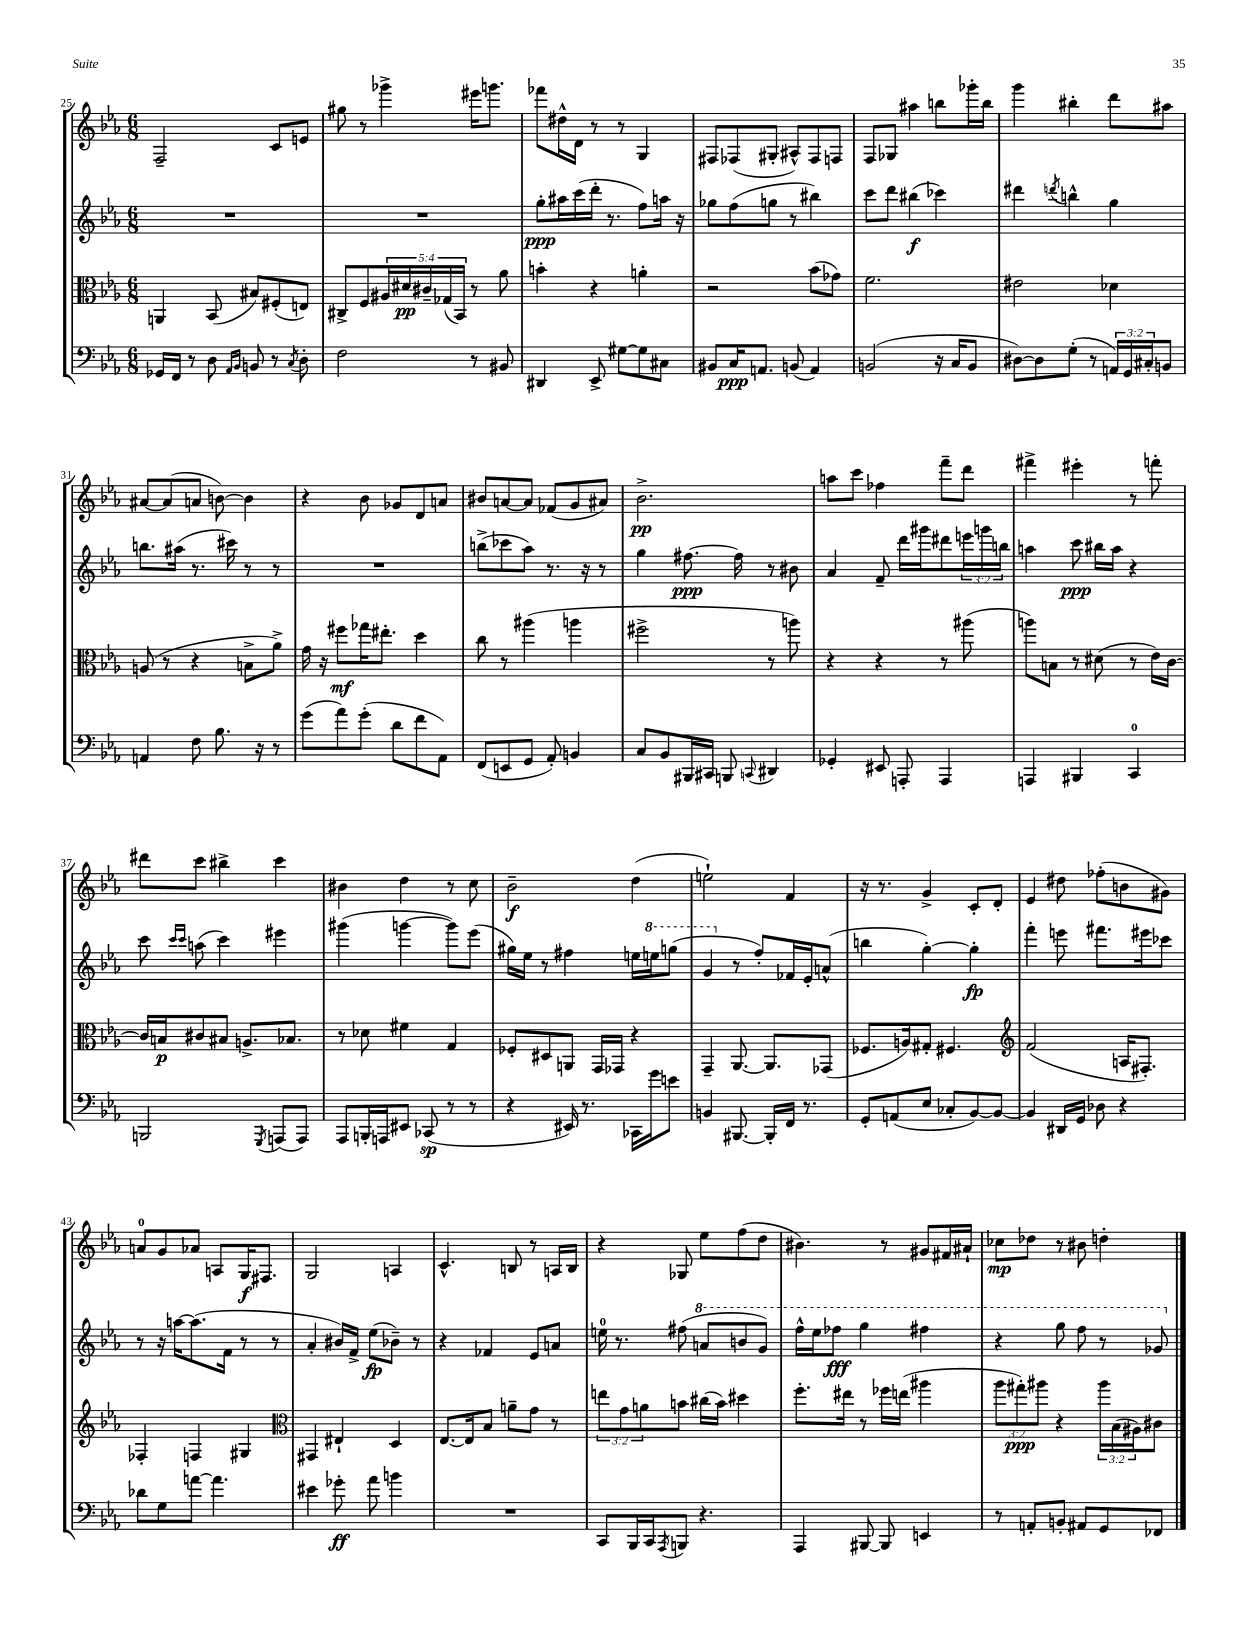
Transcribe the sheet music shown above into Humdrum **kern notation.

**kern	**kern	**kern	**kern
*staff4	*staff3	*staff2	*staff1
*clefF4	*clefC3	*clefG2	*clefG2
*k[b-e-a-]	*k[b-e-a-]	*k[b-e-a-]	*k[b-e-a-]
*M6/8	*M6/8	*M6/8	*M6/8
16GG-	4AA	2.r	2F~
16FF	.	.	.
8r	.	.	.
8D	(8BB-	.	.
16qqAA-	.	.	.
16qqBB-	.	.	.
8BB	8B#)	.	.
8r	(8F#'	.	8c
8qC	.	.	.
8D'	8E)	.	8e
=	=	=	=
2F	8C#^	2.r	8gg#
.	8F	.	8r
.	20A#	.	4ggg-^
.	20d#	.	.
.	20c#~	.	.
.	(20G-	.	.
.	20BB-)	.	.
8r	8r	.	16eee#
.	.	.	8.ggg
8BB#	8a-	.	.
=	=	=	=
4DD#	4b'	8gg'	8fff-
.	.	16aa#	16dd#^^
.	.	(16ccc	16d
8EE-^	4r	16ddd'	8r
.	.	8.r	.
[8G#	.	.	8r
8G#]	4a'	8ff)	4G
8C#	.	16aa	.
.	.	16r	.
=	=	=	=
8BB#	2r	8gg-	8F#
16C	.	(8ff	(8F-
8.AA	.	.	.
.	.	8gg	8G#'
(8BB	.	8r	8A#^^)
4AA)	(8b-	4bb#)	8F-
.	8g-)	.	8F
=	=	=	=
(2BB	2.f	8ccc	8F
.	.	8ddd	8G-
.	.	(4bb#	4aa#
16r	.	4ccc-)	8bb
16C	.	.	.
8BB	.	.	16ggg-'
.	.	.	16bb
=	=	=	=
[8D#)	2e#	4ddd#	4ggg
8D#]	.	.	.
.	.	8qddd	.
(8G'	.	4bb^^	4bb#'
8r	.	.	.
24AA)	4d-	4gg	8ddd
24GG	.	.	.
24C#'	.	.	.
8BB	.	.	8aa#
=	=	=	=
4AA	(8A	8.bb	[8a#
.	8r	.	(8a#]
.	.	(16aa#	.
8F	4r	8.r	8a
8.B-	.	.	[8b)
.	.	16ccc#)	.
.	8B^	8r	4b]
16r	.	.	.
8r	8a-^)	8r	.
=	=	=	=
(8g	16g	2.r	4r
.	16r	.	.
8a-)	8ff#	.	.
(8g'	16gg-	.	8b-
.	8.ee#'	.	.
8d	.	.	8g-
8f	4dd	.	8d
8AA-)	.	.	8a
=	=	=	=
(8FF	8cc	(8bb^	8b#
8EE	8r	8ccc-	[8a
8GG	(4aa#	8aa-)	8a]
8AA-')	.	8.r	(8f-
4BB	4aa	.	8g
.	.	16r	.
.	.	8r	8a#)
=	=	=	=
8C	2ff#^	4gg	2.b-^
8BB-	.	.	.
16BBB#	.	[8.ff#	.
16CC#	.	.	.
8BBB	.	.	.
.	.	16ff#]	.
8qqCC	.	.	.
4DD#	8r	8r	.
.	8aa)	8b#	.
=	=	=	=
4GG-'	4r	4a-	8aa
.	.	.	8ccc
8EE#	4r	8f~	4ff-
8AAA'	.	16ddd	.
.	.	16ggg#	.
4AAA	8r	8ddd#	8fff~
.	(8aa#	24eee	8ddd
.	.	24ggg	.
.	.	24bb	.
=	=	=	=
4AAA	8aa)	4aa	4fff#^
.	8B	.	.
4BBB#	8r	8ccc	4eee#'
.	(8d#	16bb#	.
.	.	16aa	.
4CC	8r	4r	8r
.	16e-)	.	8fff'
.	[16c	.	.
=	=	=	=
2BBB	16c]	8ccc	8ddd#
.	16B	.	.
.	.	16qqccc	.
.	.	16qqccc	.
.	8c#	(8aa	8ccc
.	8B#	4ccc)	4bb#^
.	8.A^	.	.
8qGGG	.	.	.
(8AAA	.	4eee#	4ccc
.	8.B-	.	.
8AAA)	.	.	.
=	=	=	=
8AAA-	8r	(4ggg#	4b#
16BBB'	8d-	.	.
16AAA	.	.	.
8EE#	4f#	[4ggg	4dd
(8CC-	.	.	.
8r	4G	8ggg])	8r
8r	.	(8eee-	8cc
=	=	=	=
4r	8F-'	16gg#)	2b-~
.	.	16ee-	.
.	8D#	8r	.
16EE#)	8AA	4ff#	.
8.r	.	.	.
.	16GG	.	.
.	16GG-	.	.
16CC-	4r	16ee	(4dd
16g	.	16eee	.
8e	.	(8ggg	.
=	=	=	=
4BB	4GG~	4gg	2ee`)
[8.BBB#	[8.AA-	8r	.
.	.	8ff')	.
16BBB#']	8.AA-]	.	.
16FF	.	16f-	4f
8.r	.	16e-'	.
.	(8GG-	(8a^^	.
=	=	=	=
8GG'	8.F-	4bb	16r
.	.	.	8.r
(8AA	.	.	.
.	16A)	.	.
8E-	8G#'	[4gg')	4g^
8C-'	4.F#	.	.
[8BB-)	.	4gg']	8c'
8BB-_	.	.	8d'
=	=	=	=
*	*clefG2	*	*
4BB-]	(2f	4fff'	4e-
16DD#	.	8eee	8dd#
16GG	.	.	.
8D-	.	8.fff#	(8ff-'
4r	16A	.	8b
.	8.F#')	16eee#	.
.	.	8ccc-	8g#)
=	=	=	=
8d-	4F-'	8r	8a
8G	.	16r	8g
.	.	[16aa	.
[8a	4F	(8.aa]	8a-
4.a]	.	.	8A
.	.	16f	.
.	4G#	8r	16G
.	.	.	8.F#
.	.	8r	.
=	=	=	=
*	*clefC3	*	*
4e#	4GG#	4a-'	2G
8g-'	4E#`	16b#)	.
.	.	16f^	.
8a-	.	(8ee-	.
4b	4D	8b-~)	4A
.	.	8r	.
=	=	=	=
2.r	[8.E-	4r	4.c^^
.	16E-]	.	.
.	8B-	4f-	.
.	8a~	.	8B
.	8g	8e-	8r
.	8r	8a	16A
.	.	.	16B
=	=	=	=
8CC	12ee	16ee	4r
.	.	8.r	.
.	12g	.	.
16BBB-	.	.	.
.	12a	.	.
16CC	.	.	.
8qAAA-	.	.	.
8BBB	8b	(8ff#	8G-
4.r	(16cc#	8aa	8ee-
.	16b)	.	.
.	4dd#	8bb	(8ff
.	.	8gg)	8dd
=	=	=	=
4AAA-	8.ff'	16fff^^	4.b#)
.	.	16eee-	.
.	.	8fff-	.
.	16ee#	.	.
[8BBB#	8r	4ggg	.
8BBB#]	16ff-	.	8r
.	(16ee	.	.
4EE	4aa#	4fff#	8g#
.	.	.	16f#
.	.	.	16a#`
=	=	=	=
8r	12aa-	4r	8cc-
.	12gg#')	.	.
8AA'	.	.	8dd-
.	12aa#	.	.
8BB'	4r	8ggg	8r
8AA#	.	8fff	8b#
8GG	24aa#	8r	4dd'
.	(24B-	.	.
.	24A#)	.	.
8FF-	8c#	8gg-	.
==	==	==	==
*-	*-	*-	*-
